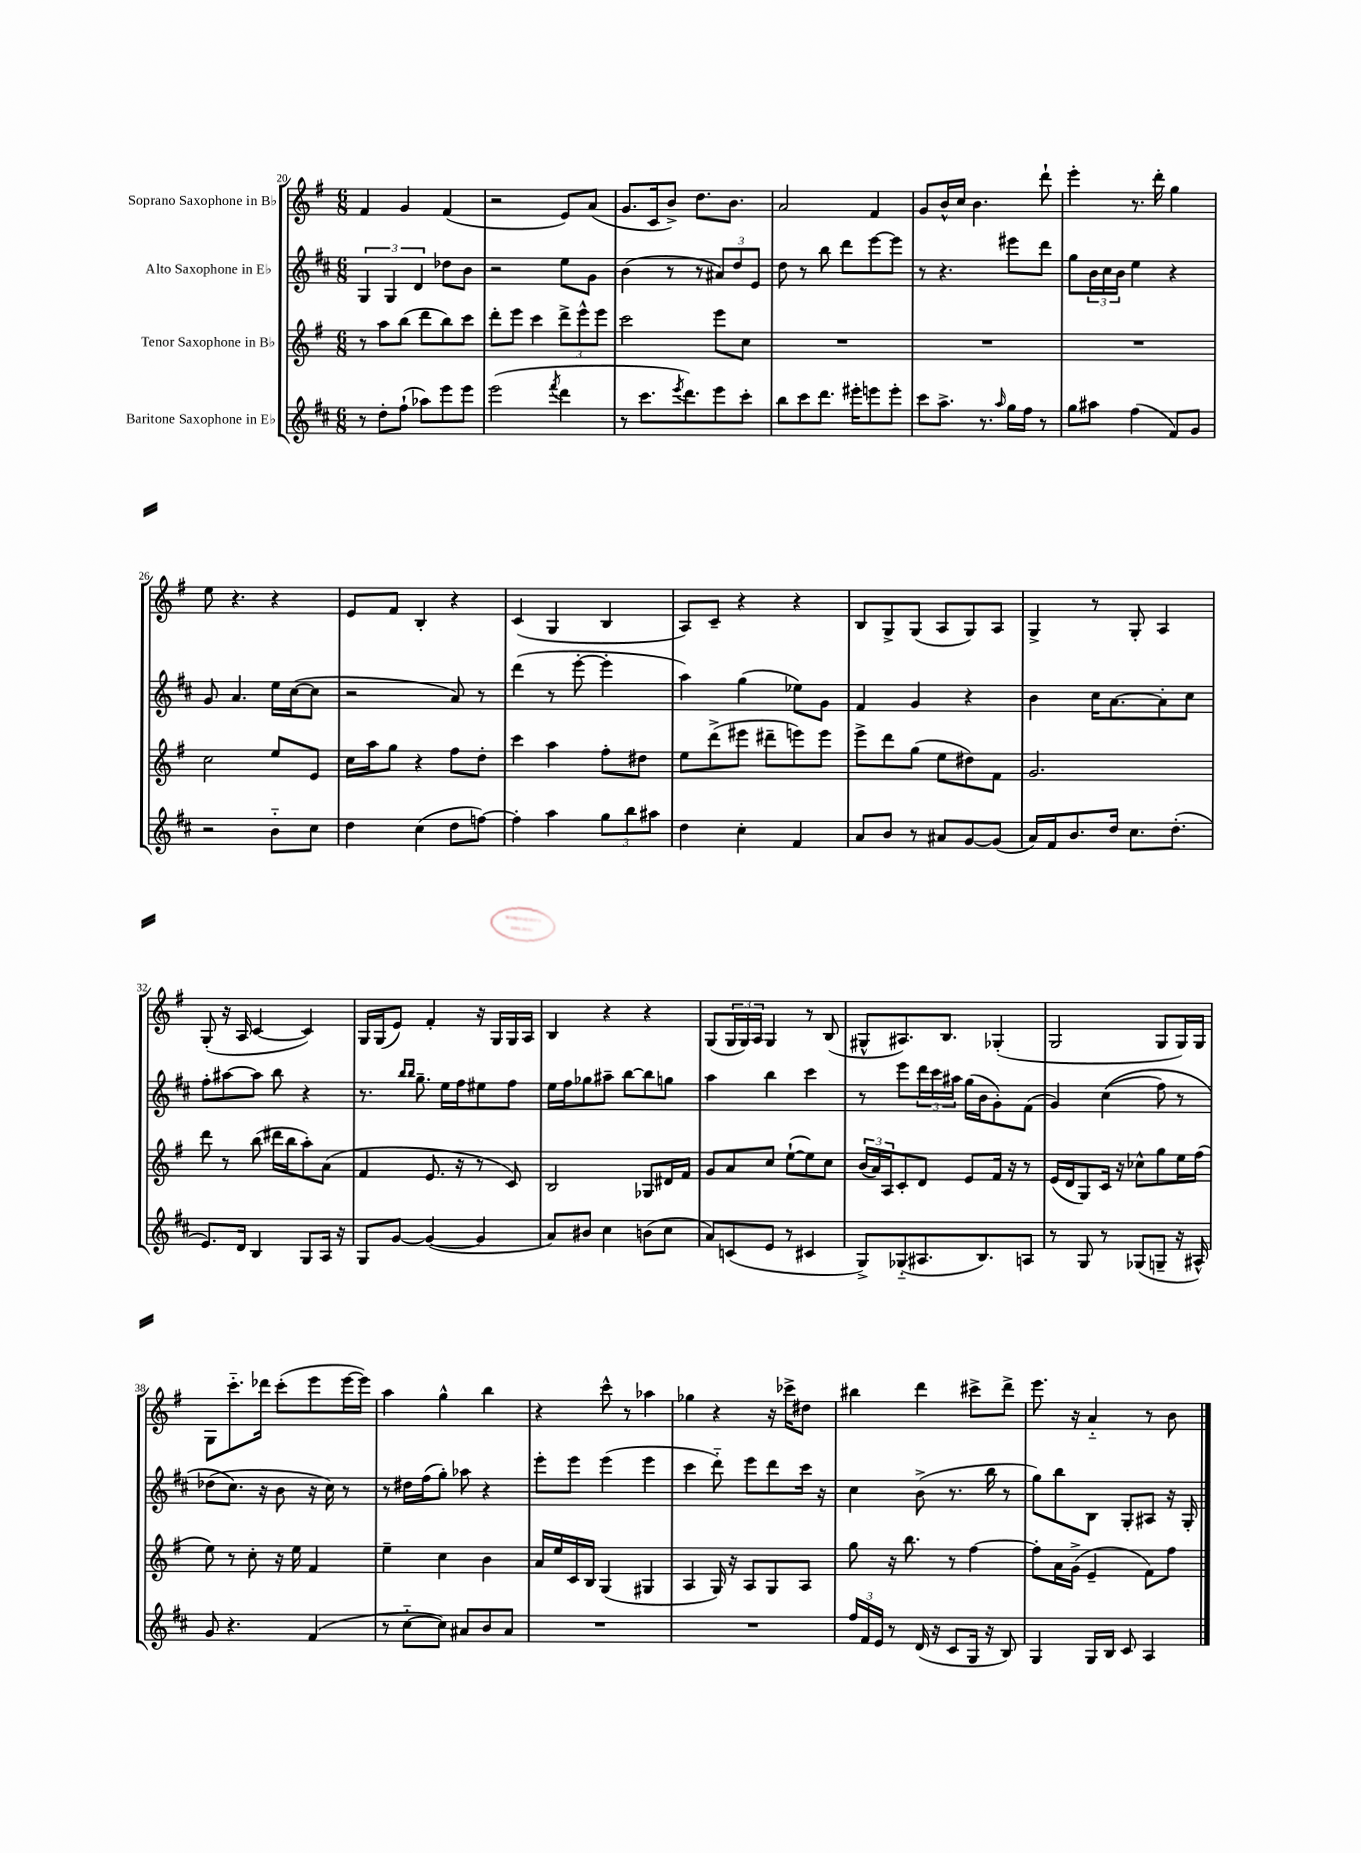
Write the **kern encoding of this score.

**kern	**kern	**kern	**kern
*part4	*part3	*part2	*part1
*staff4	*staff3	*staff2	*staff1
*I"Baritone Saxophone in E♭	*I"Tenor Saxophone in B♭	*I"Alto Saxophone in E♭	*I"Soprano Saxophone in B♭
*clefG2	*clefG2	*clefG2	*clefG2
*k[f#c#]	*k[f#]	*k[f#c#]	*k[f#]
*M6/8	*M6/8	*M6/8	*M6/8
=20	=20	=20	=20
8r	8r	6G/	4f#/
8dd'\L	8aa\L	.	.
.	.	6G/	.
(8ff#`\J	(8bb\J	.	4g/
.	.	6d/	.
8aa-X\L)	8ddd\L	.	.
8eee\	8bb\)	8dd-X\L	(4f#/
8eee\J	8ccc\J	8b\J	.
=21	=21	=21	=21
(2eee\	8ddd'\L	2r	2r
.	8eee\J	.	.
.	4ccc\	.	.
8qfff#/	.	.	.
4ddd\	12ddd^\L	8ee\L	8e/L)
.	12eee^^\	.	.
.	.	8g\J	(8a/J
.	12eee\J	.	.
=22	=22	=22	=22
8r	2ccc\	(4b\	8.g/L
8.ccc#\L	.	.	.
.	.	.	16c/k
.	.	8r	8b^/J)
8qeee/	.	.	.
8.ddd\)	.	.	.
.	.	8r	8.dd\L
8eee\	8eee\L	12a#X/L)	.
.	.	.	8.b\J
.	.	12dd/	.
8ccc#'\J	8cc\J	.	.
.	.	12e/J	.
=23	=23	=23	=23
8bb\L	2.r	8dd\	2a/
8ccc#\	.	8r	.
8.ddd\J	.	8bb\	.
.	.	8ddd\L	.
16eee#X'\KL	.	.	.
8eeen\	.	[8eee\	4f#/
8eee'\J	.	8eee\J]	.
=24	=24	=24	=24
8ccc#\L	2.r	8r	8g/L
8.aa^\J	.	4.r	16b^^/L
.	.	.	16cc/JJ
.	.	.	4.b\
8.r	.	.	.
16qqaa/	.	.	.
16gg\LL	.	8eee#X\L	.
16ff#\JJ	.	.	.
8r	.	8ddd\J	8ddd`\
=25	=25	=25	=25
8gg\L	2.r	8gg\L	4eee'\
8aa#X\J	.	24b\L	.
.	.	24cc#\	.
.	.	24b\JJ	.
(4ff#\	.	4ee\	8.r
.	.	.	16ddd'\
8f#/L)	.	4r	4gg\
8g/J	.	.	.
!!LO:LB:g=z
=26	=26	=26	=26
2r	2cc\	8g/	8ee\
.	.	4.a/	4.r
8b\L	8ee/L	16ee\LL	4r
.	.	([16cc#\J	.
8cc#\J	8e/J	8cc#\J]	.
=27	=27	=27	=27
4dd\	16cc\LL	2r	8e/L
.	16aa\J	.	.
.	8gg\J	.	8f#/J
(4cc#\	4r	.	4B'/
8dd\L	8ff#\L	8a/)	4r
[8ffn\J)	8dd'\J	8r	.
=28	=28	=28	=28
4ff'\]	4ccc\	(4ddd\	(4c/
4aa\	4aa\	8r	4G/
.	.	[8eee'\	.
12gg\L	8ff#'\L	4eee'\]	4B/
12bb\	.	.	.
.	8dd#X\J	.	.
12aa#X\J	.	.	.
=29	=29	=29	=29
4dd\	8ee\L	4aa\)	8A/L)
.	(8ddd^\	.	8c~/J
4cc#'\	8eee#X\J	(4gg\	4r
.	8ddd#X~\L	.	.
4f#/	8eeen\)	8ee-X\L)	4r
.	8eee\J	8g\J	.
=30	=30	=30	=30
8a/L	8eee^\L	4f#/	8B/L
8b/J	8ddd\	.	8G^/
8r	(8gg\J	4g/	(8G/J
8a#X/L	8ee\L	.	8A/L
[8g/	8dd#X\)	4r	8G/)
(8g/J]	8f#\J	.	8A/J
=31	=31	=31	=31
16a/LL)	2.g/	4b\	4G^/
16f#/J	.	.	.
8.b/	.	.	.
.	.	16cc#\KL	8r
16dd/Jk	.	[8.a\	.
8.cc#\L	.	.	8G'/
.	.	8a'\]	4A/
(8.dd'\J	.	.	.
.	.	8cc#\J	.
!!LO:LB:g=z
=32	=32	=32	=32
8.e/L)	8ddd\	8ff#'\L	(8G'/
.	8r	[8aa#X\	16r
16d/Jk	.	.	16A/
4B/	(8bb\	8aa#\J]	[4c/
.	16ddd#X\LL	8bb\	.
.	16bb\J	.	.
8G/L	8aa'\)	4r	4c/])
16A/Jk	(8a\J	.	.
16r	.	.	.
=33	=33	=33	=33
8G/L	4f#/	8.r	16G/LL
.	.	.	(16G/J
[8g/J	.	.	8e/J)
.	.	16qqbb/LL	.
.	.	16qqbb/JJ	.
.	.	8.gg~\	.
(4g/_	8.e/	.	4f#'/
.	.	16ee\LL	.
.	16r	16ff#\J	.
4g/]	8r	8ee#X\	16r
.	.	.	16G/LL
.	8c/)	8ff#\J	16G/
.	.	.	16A/JJ
=34	=34	=34	=34
8a/L)	2B/	16ee\LL	4B/
.	.	16ff#\J	.
8b#X/J	.	8gg-X\	.
4cc#\	.	8aa#X~\J	4r
.	.	[8bb\L	.
(8bn\L	8G-X/L	8bb\]	4r
8cc#\J	16d#X/L	8ggn\J	.
.	16f#/JJ	.	.
=35	=35	=35	=35
8a/L)	8g/L	4aa\	(8G/L
(8cn/	8a/	.	24G/L
.	.	.	24G/)
.	.	.	24A/JJ
8e/J	8cc/J	4bb\	4G/
8r	([8ee`\L	.	.
4c#X/	8ee\])	4ccc#\	8r
.	8cc\J	.	(8B/
=36	=36	=36	=36
8G^/L)	(24b/LL	8r	8G#X^^/L
.	24a/)	.	.
.	24A/J	.	.
(8G-X/	8c'/	8eee\L	8.A#X/)
8.A#X/	8d/J	24ddd\L	.
.	.	24ccc#\	.
.	.	.	8.B/J
.	.	24aa#X\JJ	.
.	8e/L	(16gg\LL	.
8.B/)	.	16b\J	.
.	16f#/Jk	8g'\)	(4G-X'/
.	16r	.	.
8An/J	8r	(8f#\J	.
=37	=37	=37	=37
8r	(16e/LL	4g/)	2G/
.	16d/J	.	.
8G/	8G/)	.	.
8r	16c/Jk	((4cc#\	.
.	16r	.	.
(8G-X/L	8cc-X^^\L	.	.
8Gn~/J	8gg\	8ff#\)	8G/L
16r	16ee\L	8r	16G/L)
16A#X^^/)	(16ff#\JJ	.	16G/JJ
!!LO:LB:g=z
=38	=38	=38	=38
8g/	8ee\)	(8dd-X\L	8G\L
4.r	8r	8.cc#\J)	8.ccc\
.	8cc'\	.	.
.	.	16r	16ddd-X\Jk
.	16r	8b\	(8ccc'\L
.	16ee\	.	.
(4f#/	4f#/	16r	8eee\
.	.	16cc#\)	.
.	.	8r	[16eee\L
.	.	.	16eee\JJ])
=39	=39	=39	=39
8r	4ee~\	8r	4aa\
[8cc#\L	.	16dd#X\LL	.
.	.	(16ff#\J	.
8cc#\J])	4cc\	8gg'\J)	4gg^^\
8a#X/L	.	8aa-X\	.
8b/	4b\	4r	4bb\
8a#/J	.	.	.
=40	=40	=40	=40
2.r	16a/LL	8eee'\L	4r
.	16ee/	.	.
.	16c/	8eee\J	.
.	16B/JJ	.	.
.	(4G/	(4eee\	8ccc^^\
.	.	.	8r
.	4G#X/	4eee\	4aa-X\
=41	=41	=41	=41
2.r	4A/	4ccc#\	4gg-X\
.	16G/)	8ddd\)	4r
.	16r	.	.
.	8A/L	8eee\L	.
.	8G/	8ddd\	16r
.	.	.	16ccc-X^\KL
.	8A/J	16ccc#\Jk	8dd#X\J
.	.	16r	.
=42	=42	=42	=42
24ff#/LL	8gg\	4cc#\	4bb#X\
24f#/	.	.	.
24e/JJ	.	.	.
8r	16r	.	.
.	8.bb\	.	.
(16d/	.	(8b^\	4ddd\
16r	.	.	.
8c#/L	8r	8.r	.
16G/Jk	[4ff#\	.	8ccc#X^\L
16r	.	16bb\	.
8B/)	.	8r	8ddd^\J
=43	=43	=43	=43
4G/	8ff#'\L]	8gg\L)	8.eee\
.	16a\L	8bb\	.
.	(16g^\JJ	.	16r
16G/LL	4e~/	8B\J	4a/
16B/JJ	.	.	.
8c#/	.	8G'/L	.
4A/	8f#\L)	8A#X/J	8r
.	8ff#\J	16r	8b\
.	.	16G'/	.
==	==	==	==
*-	*-	*-	*-
